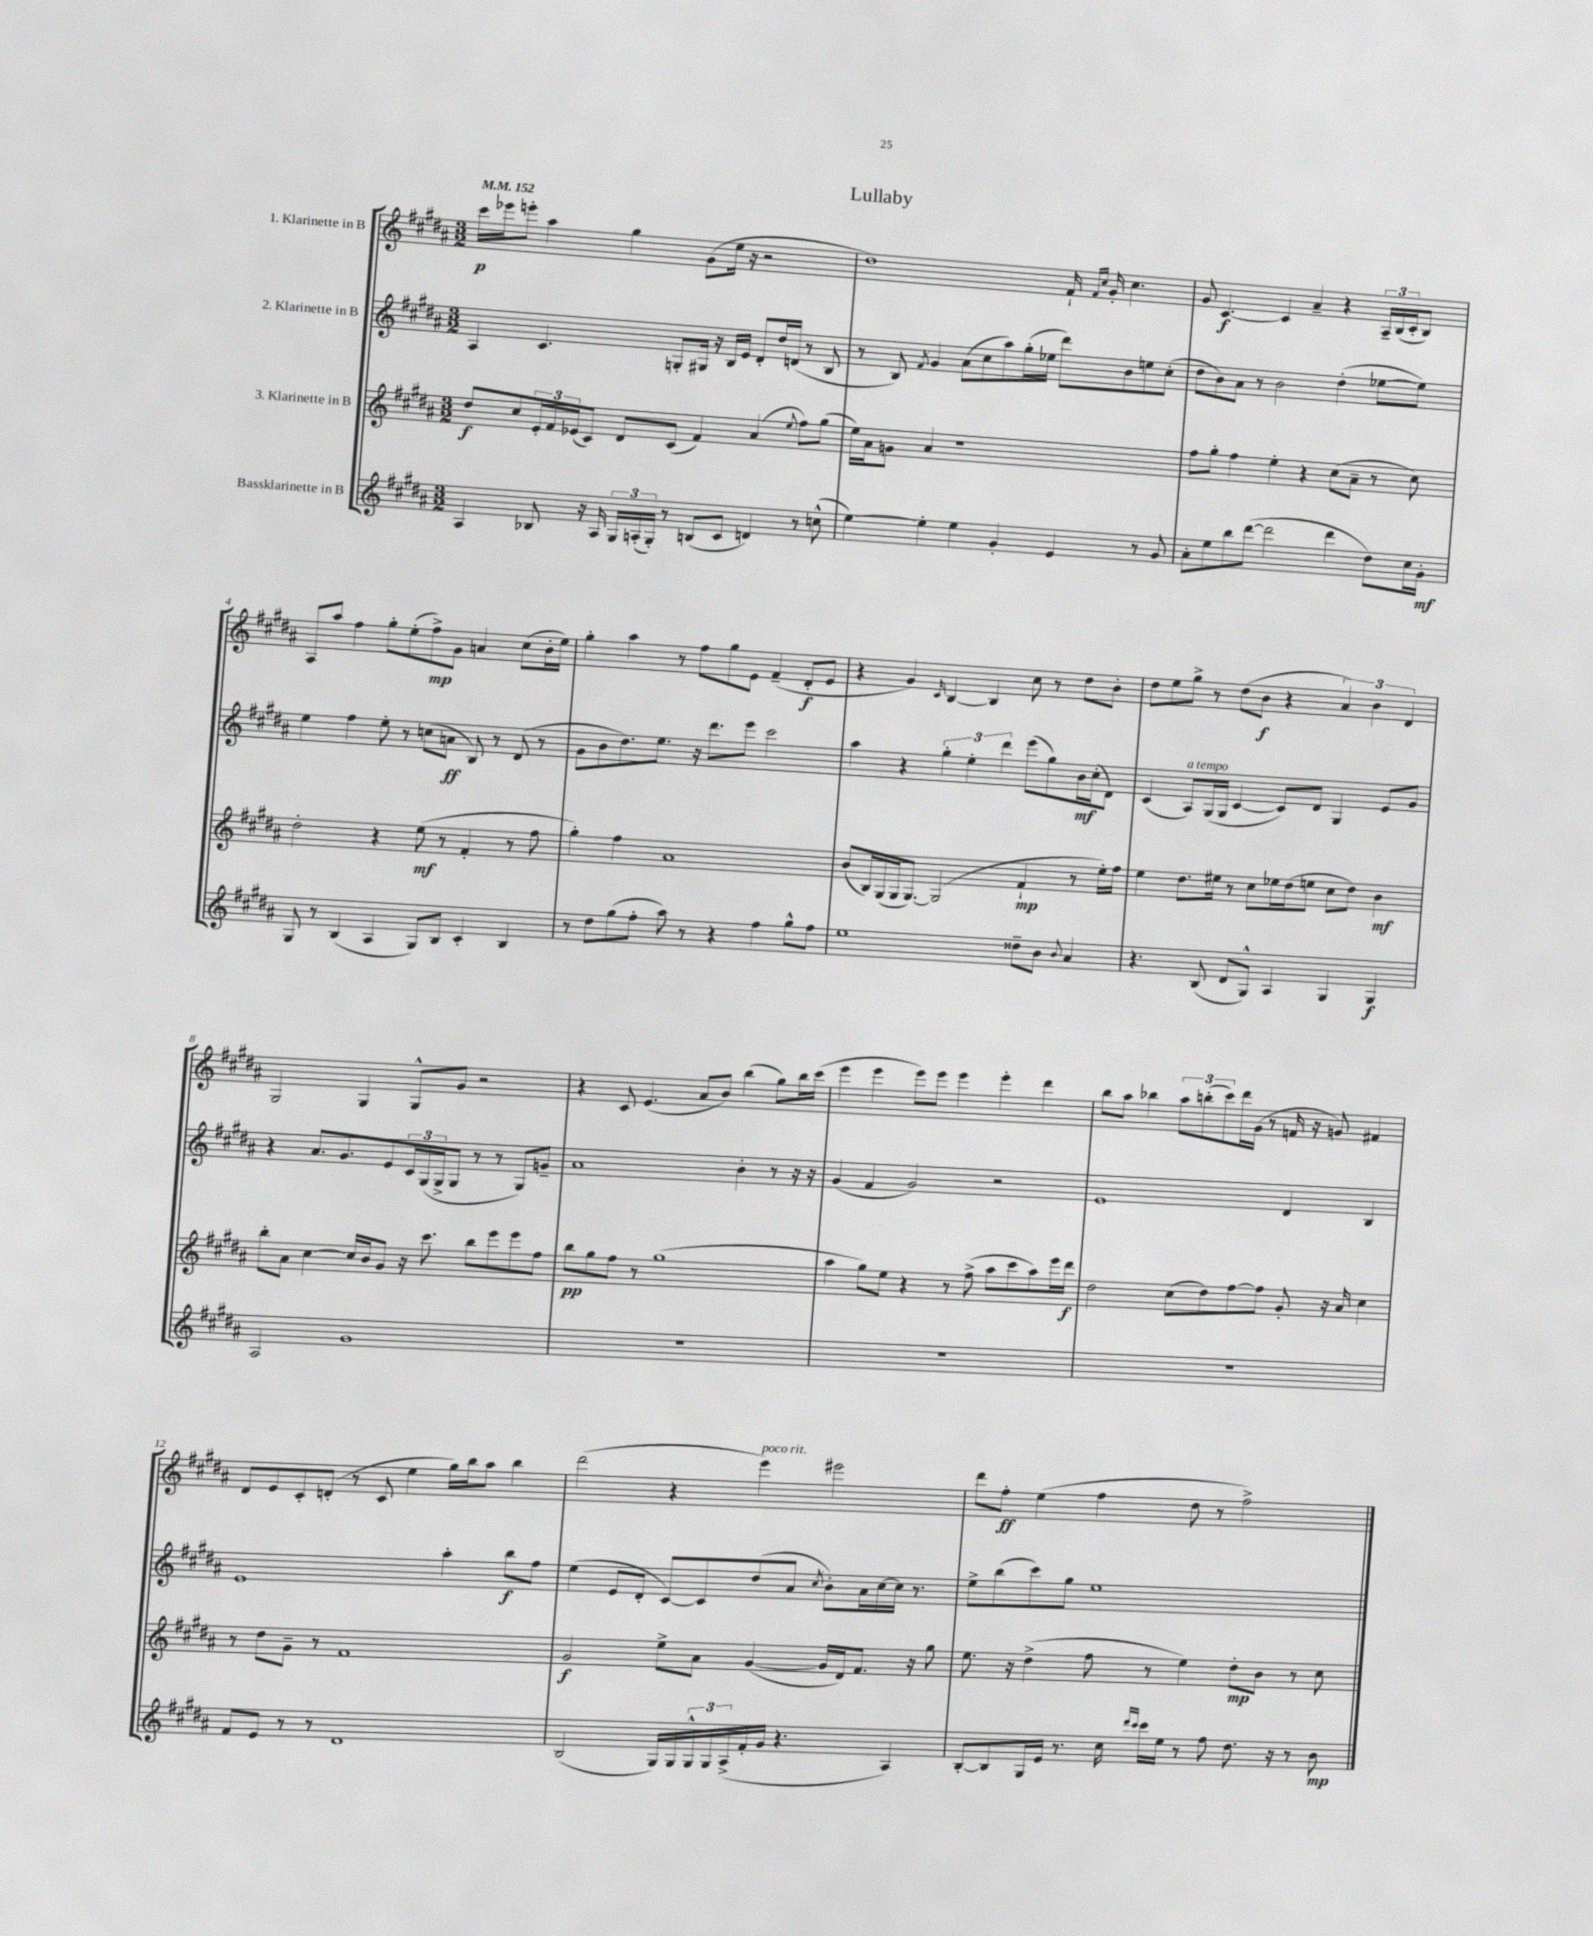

**kern	**dynam	**kern	**dynam	**kern	**dynam	**kern	**dynam
*part4	*part4	*part3	*part3	*part2	*part2	*part1	*part1
*staff4	*staff4	*staff3	*staff3	*staff2	*staff2	*staff1	*staff1
*I"Bassklarinette in B	*	*I"3. Klarinette in B	*	*I"2. Klarinette in B	*	*I"1. Klarinette in B	*
*clefG2	*	*clefG2	*	*clefG2	*	*clefG2	*
*k[f#c#g#d#a#]	*	*k[f#c#g#d#a#]	*	*k[f#c#g#d#a#]	*	*k[f#c#g#d#a#]	*
*M3/2	*	*M3/2	*	*M3/2	*	*M3/2	*
*MM152	*	*MM152	*	*MM152	*	*MM152	*
=1	=1	=1	=1	=1	=1	=1	=1
4A#/	.	8dd#/L	f	4A#/	.	16ccc#\LL	p
.	.	.	.	.	.	16eee-X\J	.
.	.	8cc#/	.	.	.	8eeen'\J	.
8B-X/	.	24e'/L	.	4.c#/	.	4aa#\	.
.	.	24f#/	.	.	.	.	.
.	.	(24e-X/J	.	.	.	.	.
16r	.	8c#/J)	.	.	.	.	.
16A#/	.	.	.	.	.	.	.
24G#/LL	.	8d#/L	.	.	.	4gg#\	.
(24An'/	.	.	.	.	.	.	.
24G#'/JJ)	.	.	.	.	.	.	.
8r	.	(8c#/J	.	8Gn'/L	.	.	.
(8Bn/L	.	4f#/)	.	16G#X/Jk	.	(8g#\L	.
.	.	.	.	16r	.	.	.
8c#/J	.	.	.	16B/LL	.	16ee\Jk	.
.	.	.	.	16e/JJ	.	16r	.
4dn/)	.	(4a#/	.	8d#'/L	.	2r	.
.	.	.	.	16dd#/L	.	.	.
.	.	.	.	(16dn/JJ	.	.	.
.	.	8qqee/	.	.	.	.	.
8r	.	8ff#\L)	.	8r	.	.	.
(8ccn^^\	.	(8gg#\J	.	8B/	.	.	.
=2	=2	=2	=2	=2	=2	=2	=2
[4ee\)	.	16ee\LL)	.	8r	.	1dd#)	.
.	.	16a#\J	.	.	.	.	.
.	.	8gn\J	.	8B/)	.	.	.
.	.	.	.	8qf#/	.	.	.
4ee'\]	.	4a#/	.	4g#/	.	.	.
4ee\	.	1r	.	(8a#\L	.	.	.
.	.	.	.	8cc#\	.	.	.
4g#'/	.	.	.	8aa#\)	.	.	.
.	.	.	.	(16gg#'\L	.	.	.
.	.	.	.	16ee-X\JJ	.	.	.
4e/	.	.	.	8ddd#\L)	.	16f#`/	.
.	.	.	.	.	.	16qqf#/LL	.
.	.	.	.	.	.	16qqcc#/JJ	.
.	.	.	.	.	.	16g#'/	.
.	.	.	.	8b\	.	4.cc#\	.
8r	.	.	.	8een\	.	.	.
8g#/	.	.	.	(8cc#'\J	.	.	.
=3	=3	=3	=3	=3	=3	=3	=3
8a#'\L	.	8ff#\L	.	8dd#\L	.	8g#/	.
8ee\	.	8gg#'\J	.	8b\)	.	[4.c#/	f
8bb\	.	4ff#\	.	8a#\J	.	.	.
([8ddd#\J	.	.	.	8r	.	.	.
2ddd#\]	.	4ee'\	.	2b\	.	4c#/]	.
.	.	4r	.	.	.	4a#~/	.
4ddd#\	.	(8cc#\L	.	(4dd#'\	.	4r	.
.	.	8a#~\J	.	.	.	.	.
8dd#\L)	.	8r	.	[8ee-X\L	.	24A#~/LL	.
.	.	.	.	.	.	(24B/	.
.	.	.	.	.	.	24c#'/J	.
16cc#\L	.	8cc#\)	.	8ee-\J])	.	8B/J)	.
16g#'\JJ	mf	.	.	.	.	.	.
!!LO:LB:g=z
=4	=4	=4	=4	=4	=4	=4	=4
8G#/	.	2dd#'\	.	4ee\	.	8A#/L	.
8r	.	.	.	.	.	8aa#/J	.
(4B/	.	.	.	4ff#\	.	4ff#\	.
4A#/	.	4r	.	8ee'\	.	8gg#'\L	.
.	.	.	.	8r	.	(8ee'\	.
8G#/L)	.	(8ee\	mf	(8ccn\L	.	8ff#^\)	mp
8B/J	.	8r	.	8an\J	ff	8g#\J	.
4c#'/	.	4f#'/	.	8B/)	.	4an/	.
.	.	.	.	8r	.	.	.
4B/	.	8r	.	(8d#/	.	(8cc#\L	.
.	.	8ff#\	.	8r	.	16b'\L	.
.	.	.	.	.	.	16ee\JJ)	.
=5	=5	=5	=5	=5	=5	=5	=5
8r	.	4gg#'\)	.	8g#\L	.	4gg#'\	.
8dd#\L	.	.	.	8b\	.	.	.
(8gg#\	.	4ff#\	.	8.dd#\)	.	4aa#\	.
8ff#'\J	.	.	.	.	.	.	.
.	.	.	.	8.ee\J	.	.	.
8aa#\)	.	1a#	.	.	.	8r	.
8r	.	.	.	16r	.	8ff#\L	.
.	.	.	.	8.ddd#\L	.	.	.
4r	.	.	.	.	.	8gg#\	.
.	.	.	.	8eee\J	.	8e\J	.
4ff#\	.	.	.	2ccc#\	.	(4f#~/	.
8gg#^^\L	.	.	.	.	.	8d#'/L	f
8ff#\J	.	.	.	.	.	8e/J	.
=6	=6	=6	=6	=6	=6	=6	=6
1ee	.	(8b/L	.	4aa#\	.	4r	.
.	.	16B/L)	.	.	.	.	.
.	.	(16G#/	.	.	.	.	.
.	.	16G#/J	.	4r	.	4g#/)	.
.	.	[8.G#/J)	.	.	.	.	.
.	.	.	.	.	.	16qqc#/	.
.	.	(2G#/]	.	6gg#'\	.	[4B/	.
.	.	.	.	6ee'\	.	.	.
.	.	.	.	.	.	4B/]	.
.	.	.	.	6ddd#\	.	.	.
8dd##X~\L	.	4f#`/	mp	(8eee\L	.	8cc#\	.
8b\J	.	.	.	8gg#\)	.	8r	.
8qqb/	.	.	.	.	.	.	.
4a#/	.	8r	.	16b\L	mf	8dd#\L	.
.	.	.	.	(16cc#'\J	.	.	.
.	.	16ee'\LL)	.	8d#\J)	.	8b'\J	.
.	.	16ff#\JJ	.	.	.	.	.
=7	=7	=7	=7	=7	=7	=7	=7
4.r	.	4ee\	.	(4c#/	.	8dd#\L	.
.	.	.	.	.	.	8ee\	.
!	!	!	!	!LO:TX:a:i:t=a tempo	!	!	!
.	.	8.dd#\L	.	8A#/L)	.	8gg#^\J	.
(8B/	.	.	.	(16G#/L	.	8r	.
.	.	16ee#X\Jk	.	16G#/JJ	.	.	.
8d#/L	.	8r	.	[4c#/	.	(8dd#\L	.
8G#^^/J)	.	8cc#\L	.	.	.	8b\J	f
4A#/	.	16ee-X\L	.	8c#/L])	.	4r	.
.	.	(16dd#\J	.	.	.	.	.
.	.	8een\J	.	8d#/J	.	.	.
4G#/	.	8cc#\L	.	4G#/	.	6a#/)	.
.	.	8dd#\J)	.	.	.	.	.
.	.	.	.	.	.	6b\	.
4G#/	f	4b\	mf	8e/L	.	.	.
.	.	.	.	.	.	6d#/	.
.	.	.	.	8g#/J	.	.	.
!!LO:LB:g=z
=8	=8	=8	=8	=8	=8	=8	=8
2A#/	.	8bb'\L	.	4r	.	2G#/	.
.	.	8a#\J	.	.	.	.	.
.	.	[4cc#\	.	8.a#/L	.	.	.
.	.	.	.	8.g#/	.	.	.
1g#	.	16cc#/LL]	.	.	.	4G#/	.
.	.	16b/J	.	.	.	.	.
.	.	8g#/J	.	8e/	.	.	.
.	.	16r	.	24c#/L	.	8G#^^/L	.
.	.	.	.	(24G#/	.	.	.
.	.	8.ccc#\	.	.	.	.	.
.	.	.	.	24G#^/J	.	.	.
.	.	.	.	8G#/J	.	8g#/J	.
.	.	8bb\L	.	8r	.	2r	.
.	.	8eee\	.	8r	.	.	.
.	.	8eee\	.	8G#/L)	.	.	.
.	.	8ff#\J	.	8gn~/J	.	.	.
=9	=9	=9	=9	=9	=9	=9	=9
1.r	.	8bb\L	pp	1a#	.	4r	.
.	.	8gg#\	.	.	.	.	.
.	.	8ff#\J	.	.	.	8c#/	.
.	.	8r	.	.	.	(4.e/	.
.	.	(1gg#	.	.	.	.	.
.	.	.	.	.	.	8a#/L	.
.	.	.	.	.	.	8b/J)	.
.	.	.	.	4b'\	.	(4bb\	.
.	.	.	.	8r	.	8gg#\L)	.
.	.	.	.	16r	.	16bb\L	.
.	.	.	.	16r	.	(16ccc#\JJ	.
=10	=10	=10	=10	=10	=10	=10	=10
1.r	.	4aa#\	.	(4g#/	.	4eee\	.
.	.	8gg#\L)	.	4f#/	.	4eee\	.
.	.	8ee\J	.	.	.	.	.
.	.	4r	.	2g#/)	.	8eee\L)	.
.	.	.	.	.	.	8eee\J	.
.	.	8r	.	.	.	4eee\	.
.	.	(8ff#^\	.	.	.	.	.
.	.	8aa#\L	.	2r	.	4eee'\	.
.	.	8ccc#\	.	.	.	.	.
.	.	8aa#\)	.	.	.	4ddd#\	.
.	.	16eee\L	.	.	.	.	.
.	.	16ddd#\JJ	f	.	.	.	.
=11	=11	=11	=11	=11	=11	=11	=11
1.r	.	2dd#\	.	1e	.	8bb\L	.
.	.	.	.	.	.	8aa#\J	.
.	.	.	.	.	.	4bb-X\	.
.	.	(8cc#\L	.	.	.	12aa#\L	.
.	.	.	.	.	.	(12bbn'\	.
.	.	8dd#\)	.	.	.	.	.
.	.	.	.	.	.	12ccc#\)	.
.	.	[8ff#\	.	.	.	16ddd#\L	.
.	.	.	.	.	.	(16g#\JJ	.
.	.	8ff#\J]	.	.	.	8r	.
.	.	8g#'/	.	4d#/	.	16fn/	.
.	.	.	.	.	.	16r	.
.	.	16r	.	.	.	8gn/)	.
.	.	16a#/	.	.	.	.	.
.	.	4cc#\	.	4B/	.	4f#X/	.
!!LO:LB:g=z
=12	=12	=12	=12	=12	=12	=12	=12
8f#/L	.	8r	.	1e	.	8d#/L	.
8e/J	.	8dd#\L	.	.	.	8e/	.
8r	.	8g#~\J	.	.	.	8c#'/	.
8r	.	8r	.	.	.	(8dn'/J	.
1d#	.	1f#	.	.	.	8r	.
.	.	.	.	.	.	8c#/	.
.	.	.	.	.	.	4ee\	.
.	.	.	.	4aa#'\	.	16gg#\LL)	.
.	.	.	.	.	.	16bb\J	.
.	.	.	.	.	.	8aa#\J	.
.	.	.	.	8bb\L	f	4bb\	.
.	.	.	.	8ff#\J	.	.	.
=13	=13	=13	=13	=13	=13	=13	=13
(2B/	.	2g#/	f	(4ee\	.	(2ddd#\	.
.	.	.	.	8e/L	.	.	.
.	.	.	.	8d#'/J	.	.	.
16G#/LL)	.	8ee^\L	.	[8c#/L)	.	4r	.
16G#/	.	.	.	.	.	.	.
24G#^^/	.	8a#\J	.	8c#/]	.	.	.
24G#/	.	.	.	.	.	.	.
(24A#^/	.	.	.	.	.	.	.
!	!	!	!	!	!	!LO:TX:a:i:t=poco rit.	!
16f#'/	.	([4g#/	.	(8dd#/	.	4eee\)	.
16g#/JJ	.	.	.	.	.	.	.
4.r	.	.	.	8a#/J	.	.	.
.	.	.	.	8qcc#/	.	.	.
.	.	16g#/LL]	.	8b'\L)	.	2eee#X\	.
.	.	16d#/J)	.	.	.	.	.
.	.	8.f#/J	.	16a#\L	.	.	.
.	.	.	.	[16cc#\	.	.	.
4A#/)	.	.	.	16cc#\JJ]	.	.	.
.	.	16r	.	8.r	.	.	.
.	.	8gg#\	.	.	.	.	.
=14	=14	=14	=14	=14	=14	=14	=14
[8B'/L	.	8.ee\	.	8ee^\L	.	8ddd#\L	.
8B/]	.	.	.	(8bb\	.	8ff#'\J	ff
.	.	16r	.	.	.	.	.
16G#/L	.	(4dd#^\	.	8ccc#\)	.	(4ee\	.
16e/JJ	.	.	.	.	.	.	.
8.r	.	.	.	8gg#\J	.	.	.
.	.	8ff#\	.	1ee	.	4ff#\	.
16cc#\	.	.	.	.	.	.	.
16qqddd#/LL	.	.	.	.	.	.	.
16qqccc#/JJ	.	.	.	.	.	.	.
16ccc#\LL	.	8r	.	.	.	.	.
16ee\JJ	.	.	.	.	.	.	.
8r	.	4ee\)	.	.	.	8dd#\	.
8ff#\	.	.	.	.	.	8r	.
8.dd#\	.	8dd#'\L	mp	.	.	2ff#^\)	.
.	.	8b\J	.	.	.	.	.
16r	.	.	.	.	.	.	.
8r	.	8r	.	.	.	.	.
8b\	mp	8cc#\	.	.	.	.	.
==	==	==	==	==	==	==	==
*-	*-	*-	*-	*-	*-	*-	*-
